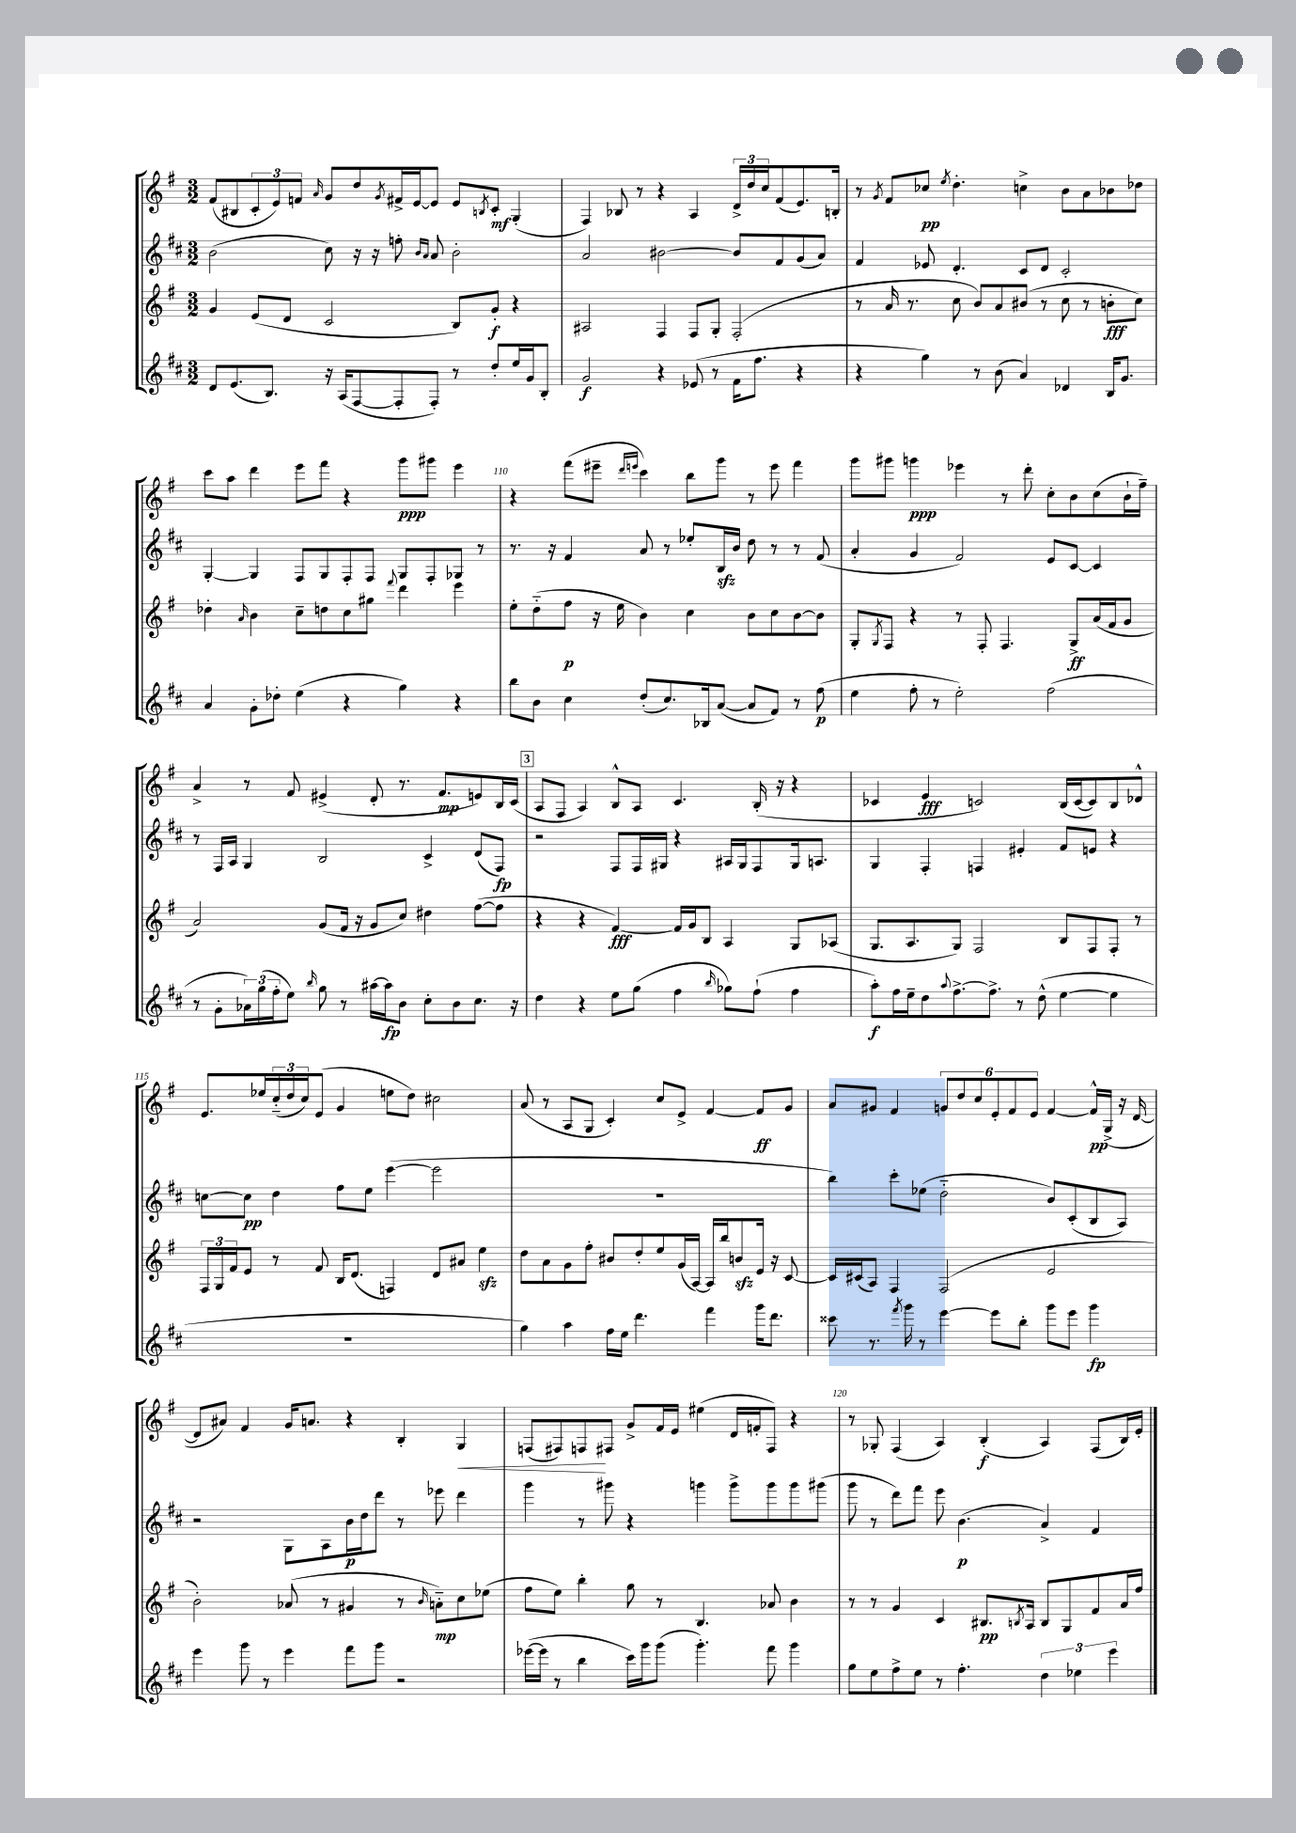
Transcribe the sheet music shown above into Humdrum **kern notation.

**kern	**kern	**kern	**kern
*staff4	*staff3	*staff2	*staff1
*clefG2	*clefG2	*clefG2	*clefG2
*k[f#c#]	*k[f#]	*k[f#c#]	*k[f#]
*M3/2	*M3/2	*M3/2	*M3/2
8d	4g	(2b	(8f#
(8.e	.	.	8B#
.	(8e	.	12c'
8.B)	.	.	.
.	.	.	12e)
.	8d	.	.
.	.	.	12f
.	.	.	16qqa
16r	2c	8cc#)	8g
(16A	.	.	.
[8F#	.	16r	8dd
.	.	16r	.
.	.	.	8qg
8F#']	.	8ff'	16f#^
.	.	.	[16e
.	.	16qqb	.
.	.	16qqa	.
8F#')	.	8a	8e]
8r	8B)	2b'	8e
.	.	.	8qB
8dd'	8g'	.	8c'
16ee	4r	.	(4G'
16g	.	.	.
8B'	.	.	.
=	=	=	=
2g	2A#	2a	4F#)
.	.	.	8B-
.	.	.	8r
4r	4F#	[2b#	4r
(8e-	8F#	.	4A
8r	8G'	.	.
16f#	(2F#'	8b#]	24d^
.	.	.	24dd
8.ff#	.	.	.
.	.	.	24cc
.	.	8f#	(8f#
4r	.	(8g	8.e)
.	.	8a)	.
.	.	.	16B'
=	=	=	=
4r	8r	4f#	8r
.	.	.	8qg
.	16a	.	8f#
.	8.r	.	.
4gg)	.	8e-	8cc-
.	.	.	8qee
.	8cc	4.d'	4.dd'
8r	8b)	.	.
(8b	8a	.	.
4a)	(8b#	8c#	4cc^
.	8r	8d	.
4d-	8cc	2c#'	8b
.	8r	.	8a
16B	8b'	.	8b-
8.g	.	.	.
.	8cc)	.	8dd-
=	=	=	=
4a	4dd-'	[4G'	8ccc
.	.	.	8aa
.	16qqa	.	.
8g'	4b	4G]	4ddd
8dd-'	.	.	.
(4ee	8cc~	8F#	8eee
.	8dd	8G	8fff#
4r	8cc	8F#'	4r
.	8gg#	8F#	.
.	8qqfff#	.	.
4gg)	4ddd	8G	8ggg
.	.	8F#'	8ggg#
4r	4eee	8G-	4eee
.	.	8r	.
=	=	=	=
8bb	8ee'	8.r	4r
8b	(8dd'~	.	.
.	.	16r	.
4cc#	8ff#	4f#	(8fff#
.	16r	.	8eee#~
.	16ee	.	.
.	.	.	16qqddd
.	.	.	16qqeee
(8dd'	4b)	8a	4ccc)
8.cc#)	.	8r	.
.	4cc	8ee-'	8bb
16B-	.	.	.
([8a	.	16B	8ggg
.	.	16b	.
8a]	8b	8dd	8r
8f#)	8cc	8r	8eee
8r	[8b	8r	4fff#
(8ff#	8b]	(8f#	.
=	=	=	=
4ee	8G'	4a'	8ggg
.	8qG	.	.
.	8F#	.	8ggg#
8ff#'	4r	4g	4ggg
8r	.	.	.
2ee')	8r	2f#)	4eee-
.	8F#'	.	.
.	4.F#	.	8r
.	.	.	8ddd'
(2ff#	.	8e	8cc'
.	8G^	[8c#	8b
.	(16a	4c#]	(8cc
.	16f#	.	.
.	8g	.	16b`
.	.	.	16ff#~)
=	=	=	=
8r	2a)	8r	4a^
8g'	.	16F#	.
.	.	16A	.
24a-)	.	4G	8r
(24gg	.	.	.
24ff#'	.	.	.
8ee)	.	.	8f#
16qqbb	.	.	.
8gg	(8g	2B	(4e#^
8r	16f#	.	.
.	16r	.	.
[16aa#	8g	.	8d'
16aa#]	.	.	.
8b	8cc)	.	8.r
8cc#'	4dd#	4c#^	.
.	.	.	8.f#
8b	.	.	.
8.cc#	([8ff#	(8d	8e)
.	8ff#]	8F#)	16B
16r	.	.	(16c
=	=	=	=
4dd	4r	2r	8A
.	.	.	8F#
4r	4r	.	4A)
8ee	[4f#)	8F#	8B^^
(8gg	.	16F#	8A
.	.	16G#	.
4ff#	16f#]	4r	4.c
.	16g	.	.
.	8B	.	.
16qqbb	.	.	.
8gg-)	4A	16A#	.
.	.	16G#	.
(8ff#`	.	8F#	(16B'
.	.	.	16r
4ff#	8G	16G#	4r
.	.	8.A	.
.	(8A-	.	.
=	=	=	=
8aa')	8.G	4G	4c-
16ff#	.	.	.
16ee~	8.A	.	.
8dd	.	4F#'	4e
8qqaa	.	.	.
[8.ff#^	8G)	.	.
.	2F#	4F	2c)
8.ff#^]	.	.	.
8r	.	4e#'	.
(8dd^^	.	.	.
[4ee	8B	8f#	(16B
.	.	.	[16c
.	8F#	8e	8c])
4ee]	8F#'	4r	8B
.	8r	.	8d-^^
=	=	=	=
1.r	24F#	[8cc	8.e
.	24G	.	.
.	24f#	.	.
.	8e	8cc]	.
.	.	.	16ee-
.	8r	4dd	(24cc'~
.	.	.	24dd
.	.	.	24cc)
.	8f#	.	(8e
.	16B	8ff#	4g
.	(8.d	.	.
.	.	8ee	.
.	4F)	([4eee	8ee
.	.	.	8dd)
.	8d	2eee]	2cc#
.	8a#	.	.
.	4ee	.	.
=	=	=	=
4gg)	8dd	1.r	(8a
.	8a	.	8r
4aa	8g	.	8A
.	8ff#'	.	8G
16ff#	8b#	.	4c')
16ee	.	.	.
4.ddd	8dd'	.	.
.	8ee	.	8cc
.	(16g	.	8e^
.	[16A)	.	.
4fff#	16A]	.	[4f#
.	16bb	.	.
.	8b	.	.
16ggg	16e	.	8f#]
8.ddd	16r	.	.
.	[8c	.	8g
=	=	=	=
8ccc##	16c]	4bb)	8a
.	(16c#	.	.
8.r	8A)	.	8g#
.	4F#	8ccc#'	4f#
8qfff#	.	.	.
16ggg	.	.	.
8r	.	(8ee-	.
[4eee	(2F#	2dd'~	12g
.	.	.	12dd
.	.	.	12cc
8eee]	.	.	12e'
.	.	.	12f#
8bb'	.	.	.
.	.	.	12e
8ggg	2e	8b)	[4f#
8eee	.	(8c#'	.
4ggg	.	8B	16f#^^]
.	.	.	(16G^
.	.	8A)	16r
.	.	.	[16d
=	=	=	=
4eee	2b')	2r	8d]
.	.	.	8a#)
8ggg	.	.	4f#
8r	.	.	.
4eee	(8a-	8G	16g
.	.	.	8.a
.	8r	8A	.
8fff#	4g#	16b	4r
.	.	16dd	.
8ggg	.	8ddd	.
2r	8r	8r	4B'
.	16qqb	.	.
.	8a'~)	8eee-	.
.	8cc	4ddd	4G
.	(8ee-	.	.
=	=	=	=
([16eee-	8ff#	4ggg	(8F
16eee-]	.	.	.
8r	8ee)	.	8F#)
4bb	4bb'	8r	8F
.	.	8ggg#	8F#
16ccc#)	8gg	4r	8g^
16ggg	.	.	.
(8ggg	8r	.	16f#
.	.	.	16e
4.ggg')	4.B	4ggg	(4ee#
.	.	8ggg^	16d
.	.	.	16f'
8fff#	8a-	8ggg	8F#)
4ggg	4b	8ggg	4r
.	.	(8ggg#	.
=	=	=	=
8gg	8r	8ggg	8r
8ee	8r	8r	8G-'
8ff#^	4g	8ddd)	(4F#
8ee	.	8fff#	.
8r	4c	8eee	4A)
4.ff#'	.	(4.b	.
.	8.B#	.	(4B'
.	8qB	.	.
.	16A	.	.
6dd	8B	4a^)	4A)
.	8G	.	.
6ee-	.	.	.
.	8f#	4f#	(8F#
6eee	.	.	.
.	16a	.	16B)
.	16ff#	.	16e'
==	==	==	==
*-	*-	*-	*-
